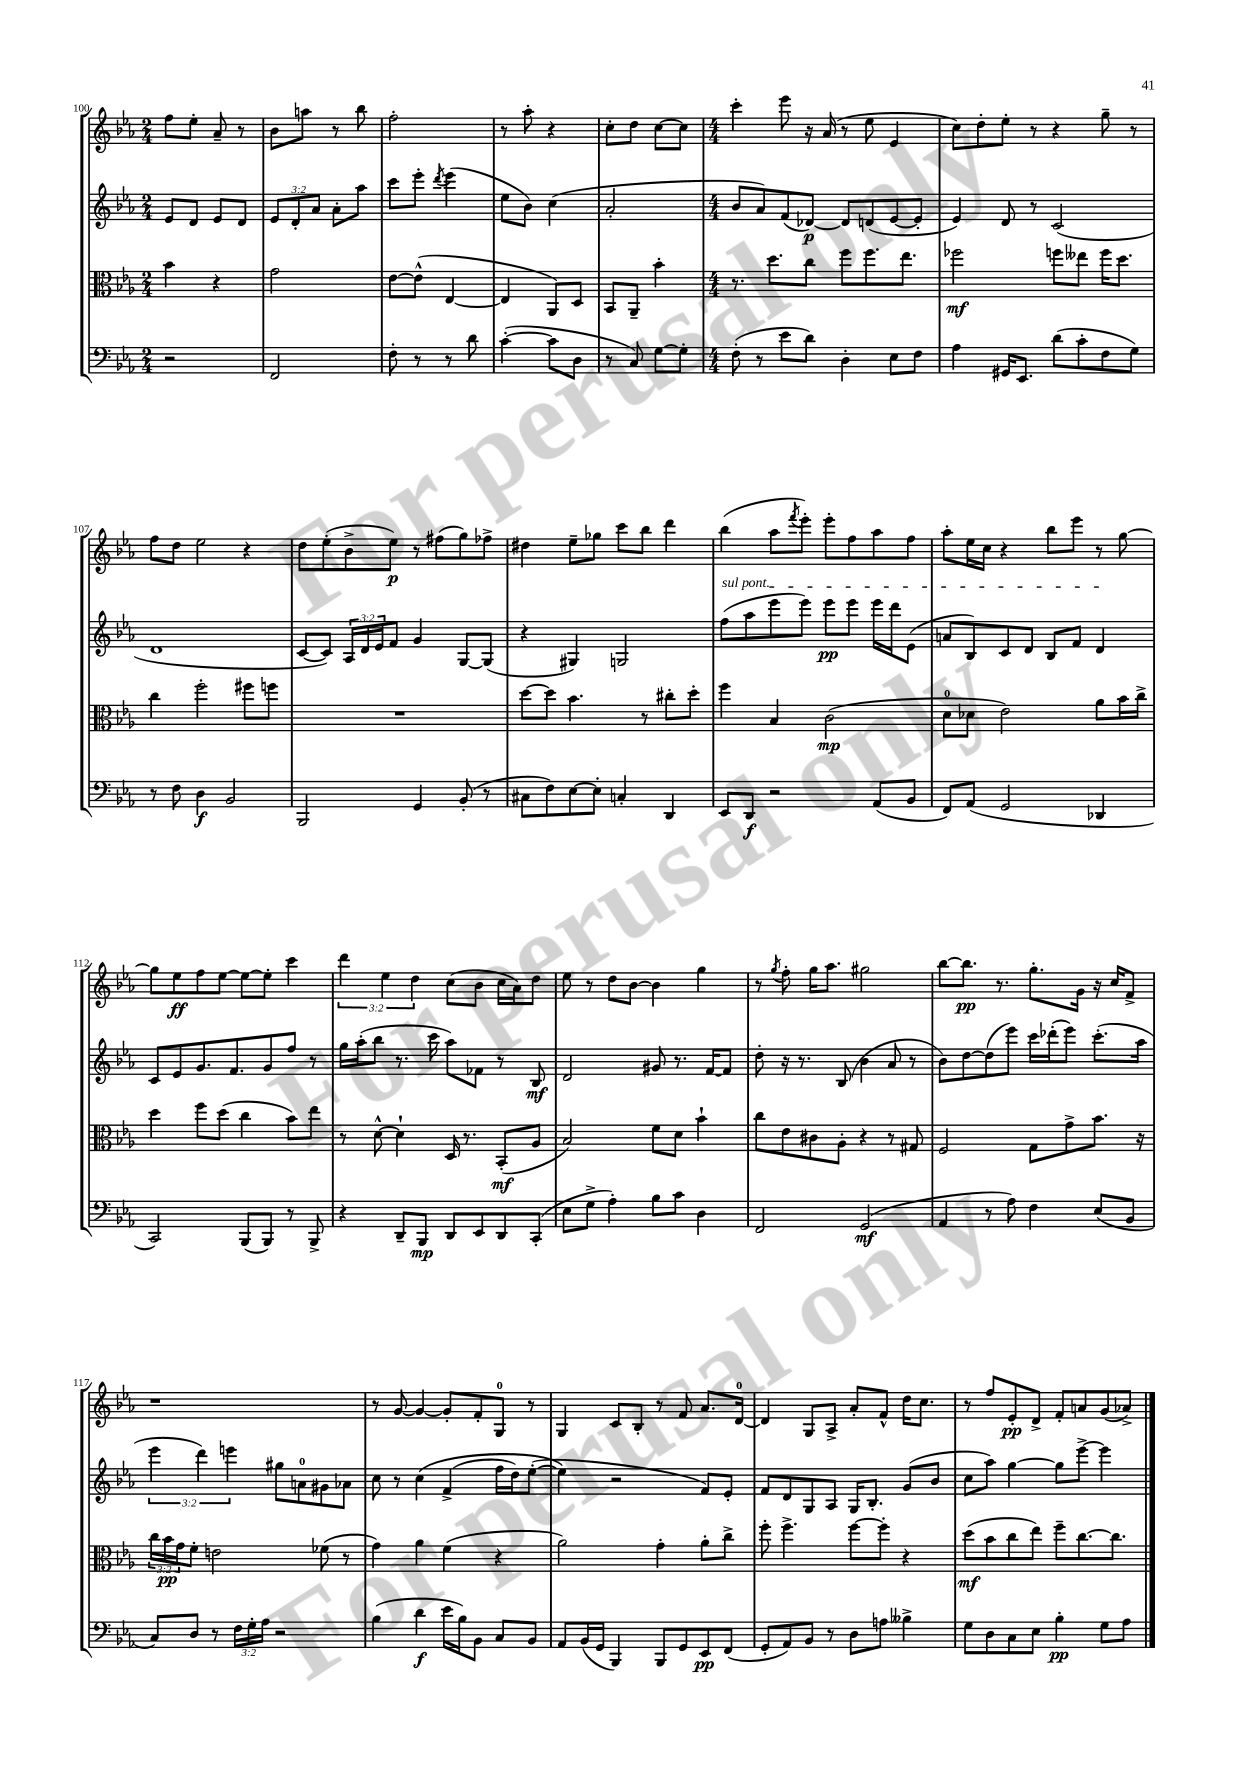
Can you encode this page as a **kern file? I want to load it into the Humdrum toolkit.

**kern	**kern	**kern	**kern
*staff4	*staff3	*staff2	*staff1
*clefF4	*clefC3	*clefG2	*clefG2
*k[b-e-a-]	*k[b-e-a-]	*k[b-e-a-]	*k[b-e-a-]
*M2/4	*M2/4	*M2/4	*M2/4
2r	4b-\	8e-/L	8ff\L
.	.	8d/J	8ee-'\J
.	4r	8e-/L	8a-~/
.	.	8d/J	8r
=	=	=	=
2FF/	2g\	12e-/L	8b-\L
.	.	12d'/	.
.	.	.	8aa\J
.	.	12a-/J	.
.	.	8a-'\L	8r
.	.	8aa-\J	8bb-\
=	=	=	=
8F'\	[8e-\L	8ccc\L	2ff'\
8r	(8e-^^\]J	8eee-'\J	.
.	.	8qddd/	.
8r	[4E-/	(4eee-\	.
8d\	.	.	.
=	=	=	=
([4c'\	4E-/]	8ee-\L	8r
.	.	8b-\J)	8aa-'\
8c\]L	8AA-/L)	(4cc\	4r
8D\J	8D/J	.	.
=	=	=	=
8r	8BB-/L	2a-'/	8cc'\L
8C/)	8AA-~/J	.	8dd\J
[8G\L	4b-'\	.	[8cc\L
8G'\]J	.	.	8cc\]J
=	=	=	=
*M4/4	*M4/4	*M4/4	*M4/4
(8F'\	8.r	8b-/L	4ccc'\
8r	.	8a-/)	.
.	8.dd\L	.	.
8e-\L	.	(8f/	8eee-\
8d\J)	8cc\J	[8d-/J)	16r
.	.	.	(16a-/
4D'\	8ff\L	8d-/]L	8r
.	8.ff\	(8d/	8ee-\
8E-\L	.	[8e-/	4e-/
.	8.ee-\J	.	.
8F\J	.	8e-'/]J	.
=	=	=	=
4A-\	2ff-\	4e-/)	8cc\L)
.	.	.	8dd'\
16GG#/LK	.	8d/	8ee-'\J
8.EE-/J	.	.	.
.	.	8r	8r
(8d\L	8ff\L	(2c/	4r
8c'\	8ee--\J	.	.
8F\	16ff\LK	.	8gg~\
.	8.dd\J	.	.
8G\J)	.	.	8r
=	=	=	=
8r	4cc\	1d	8ff\L
8F\	.	.	8dd\J
4D\	2ff'\	.	2ee-\
2BB-/	.	.	.
.	8ff#\L	.	4r
.	8ff\J	.	.
=	=	=	=
2BBB-/	1r	[8c/L	8dd\L
.	.	8c/]J)	(8ee-'\
.	.	24A-/LL	8b-^\
.	.	24d/	.
.	.	24e-/J	.
.	.	8f/J	8ee-\J)
4GG/	.	4g/	8r
.	.	.	(8ff#\L
(8BB-'/	.	[8G/L	8gg\)
8r	.	(8G/]J	8ff-^\J
=	=	=	=
8C#\L	[8dd\L	4r	4dd#\
8F\)	8dd\]J	.	.
[8E-\	4.b-\	4G#/)	8ee-~\L
8E-'\]J	.	.	8gg-\J
4C'/	.	2G/	8ccc\L
.	8r	.	8bb-\J
4DD/	8cc#'\L	.	4ddd\
.	8dd'\J	.	.
=	=	=	=
8EE-/L	4ff\	(8ff\L	(4bb-\
8DD/J	.	8aa-\	.
2r	4B-/	8eee-\	8aa-\L
.	.	.	8qfff/
.	.	8eee-\J)	8eee-'\J)
.	(2c\	8eee-\L	8eee-'\L
.	.	8eee-\J	8ff\
(8AA-/L	.	16eee-\LL	8aa-\
.	.	16ddd\J	.
8BB-/J	.	(8e-\J	8ff\J
=	=	=	=
8FF/L)	8d\L	8a/L	8aa-'\L
(8AA-/J	8d-\J	8B-/)	16ee-\L
.	.	.	16cc\JJ
2GG/	2e-\)	8c/	4r
.	.	8d/J	.
.	.	8B-/L	8bb-\L
.	.	8f/J	8eee-\J
4DD-/	8a-\L	4d/	8r
.	16b-\L	.	[8gg\
.	16cc^\JJ	.	.
=	=	=	=
2CC/)	4dd\	8c/L	8gg\]L
.	.	8e-/	8ee-\
.	8ff\L	8.g/	8ff\
.	(8dd\J	.	[8ee-\J
.	.	8.f/	.
(8BBB-/L	4cc\	.	8ee-\_L
8BBB-/J)	.	8g/	8ee-'\]J
8r	8b-\L)	8ff/J	4ccc\
8BBB-^/	8ee-\J	8r	.
=	=	=	=
4r	8r	16gg\LL	6ddd\
.	.	(16aa-'\J	.
.	[8d^^\	8bb-\J	.
.	.	.	6ee-\
8DD~/L	4d`\]	8.r	.
.	.	.	6dd\
8BBB-/J	.	.	.
.	.	16ccc\	.
8DD/L	16D/	8aa-\L)	(8cc\L
.	8.r	.	.
8EE-/	.	8f-\J	8b-\J
8DD/	(8BB-'/L	8r	16cc\LL
.	.	.	16a-\J)
(8CC'/J	8A-/J	8B-/	8dd\J
=	=	=	=
8E-\L	2B-/)	2d/	8ee-\
8G^\J	.	.	8r
4A-'\)	.	.	8dd\L
.	.	.	[8b-\J
8B-\L	8f\L	8g#/	4b-\]
8c\J	8d\J	8.r	.
4D\	4b-`\	.	4gg\
.	.	[16f/LK	.
.	.	8f/]J	.
=	=	=	=
2FF/	8cc\L	8dd'\	8r
.	.	.	8qgg/
.	8e-\	16r	8ff'\
.	.	8.r	.
.	8c#\	.	16gg\LK
.	.	.	8.aa-\J
.	8A-'\J	(8B-/	.
(2GG/	4r	4b-\	2gg#\
.	8r	8a-/	.
.	8G#/	8r	.
=	=	=	=
4AA-/	2F/	8b-\L)	[8bb-\L
.	.	[8dd\	8.bb-\]J
8r	.	(8dd\]	.
.	.	.	8.r
8A-\)	.	8eee-\J)	.
4F\	8G\L	16ccc\LL	8.gg'\L
.	.	(16ddd-'\J	.
.	8g^\	8eee-\J)	.
.	.	.	16g\Jk
(8E-/L	8.b-\J	(8.ccc'\L	16r
.	.	.	16cc/LK
8BB-/J	.	.	8f^/J
.	16r	16aa-\Jk	.
=	=	=	=
8C/L)	24cc\LL	6eee-\	1r
.	24b-\	.	.
.	24g\J	.	.
8D/J	8f'\J	.	.
.	.	6ddd\)	.
8r	2e\	.	.
.	.	6eee\	.
24F\LL	.	.	.
24G'\	.	.	.
24A-\JJ	.	.	.
2r	.	8gg#\L	.
.	.	8a\	.
.	(8f-\	8g#\	.
.	8r	8a-\J	.
=	=	=	=
(4B-\	4g\)	8cc\	8r
.	.	8r	[8g/
4d\	4a-\	&(4cc\	4g/_
16e-\LL	(4f\	(4f^/	8g'/]L
16B-\J)	.	.	.
8BB-\J	.	.	8f'/
8C/L	4r	16ff\LL	8G/J
.	.	16dd\J)	.
8BB-/J	.	([8ee-'\J	8r
=	=	=	=
8AA-/L	2a-\)	4ee-\]&)	4G/
(16BB-/L	.	.	.
16GG/JJ	.	.	.
4BBB-/)	.	2r	8c/L
.	.	.	8B-'/J
8BBB-/L	4g'\	.	8r
8GG/	.	.	8f/
8EE-/	8a-'\L	8f/L)	8.a-/L
(8FF/J	8cc^\J	8e-'/J	.
.	.	.	[16d/Jk
=	=	=	=
8GG'/L	8ff'\	8f/L	4d/]
8AA-/)	4.ff^\	8d/	.
8BB-/J	.	8G/	8G/L
8r	.	8A-/J	8A-^/J
8D\L	[8ff\L	16G/LK	8a-'/L
.	.	8.B-'/J	.
8A\J	8ff'\]J	.	8f^^/J
4B--^\	4r	(8g/L	16dd\LK
.	.	.	8.cc\J
.	.	8b-/J	.
=	=	=	=
8G\L	(8dd\L	8cc\L	8r
8D\	8b-\	8aa-\J)	8ff/L
8C\	8cc\	[4gg\	8e-'/
8E-\J	8ee-\J)	.	8d^/J
4B-'\	8ff~\L	8gg\]L	8f'/L
.	[8.cc\	[8eee-^\J	8a/
8G\L	.	4eee-\]	(8g/
.	8.cc\]J	.	.
8A-\J	.	.	8a-^/J)
==	==	==	==
*-	*-	*-	*-
